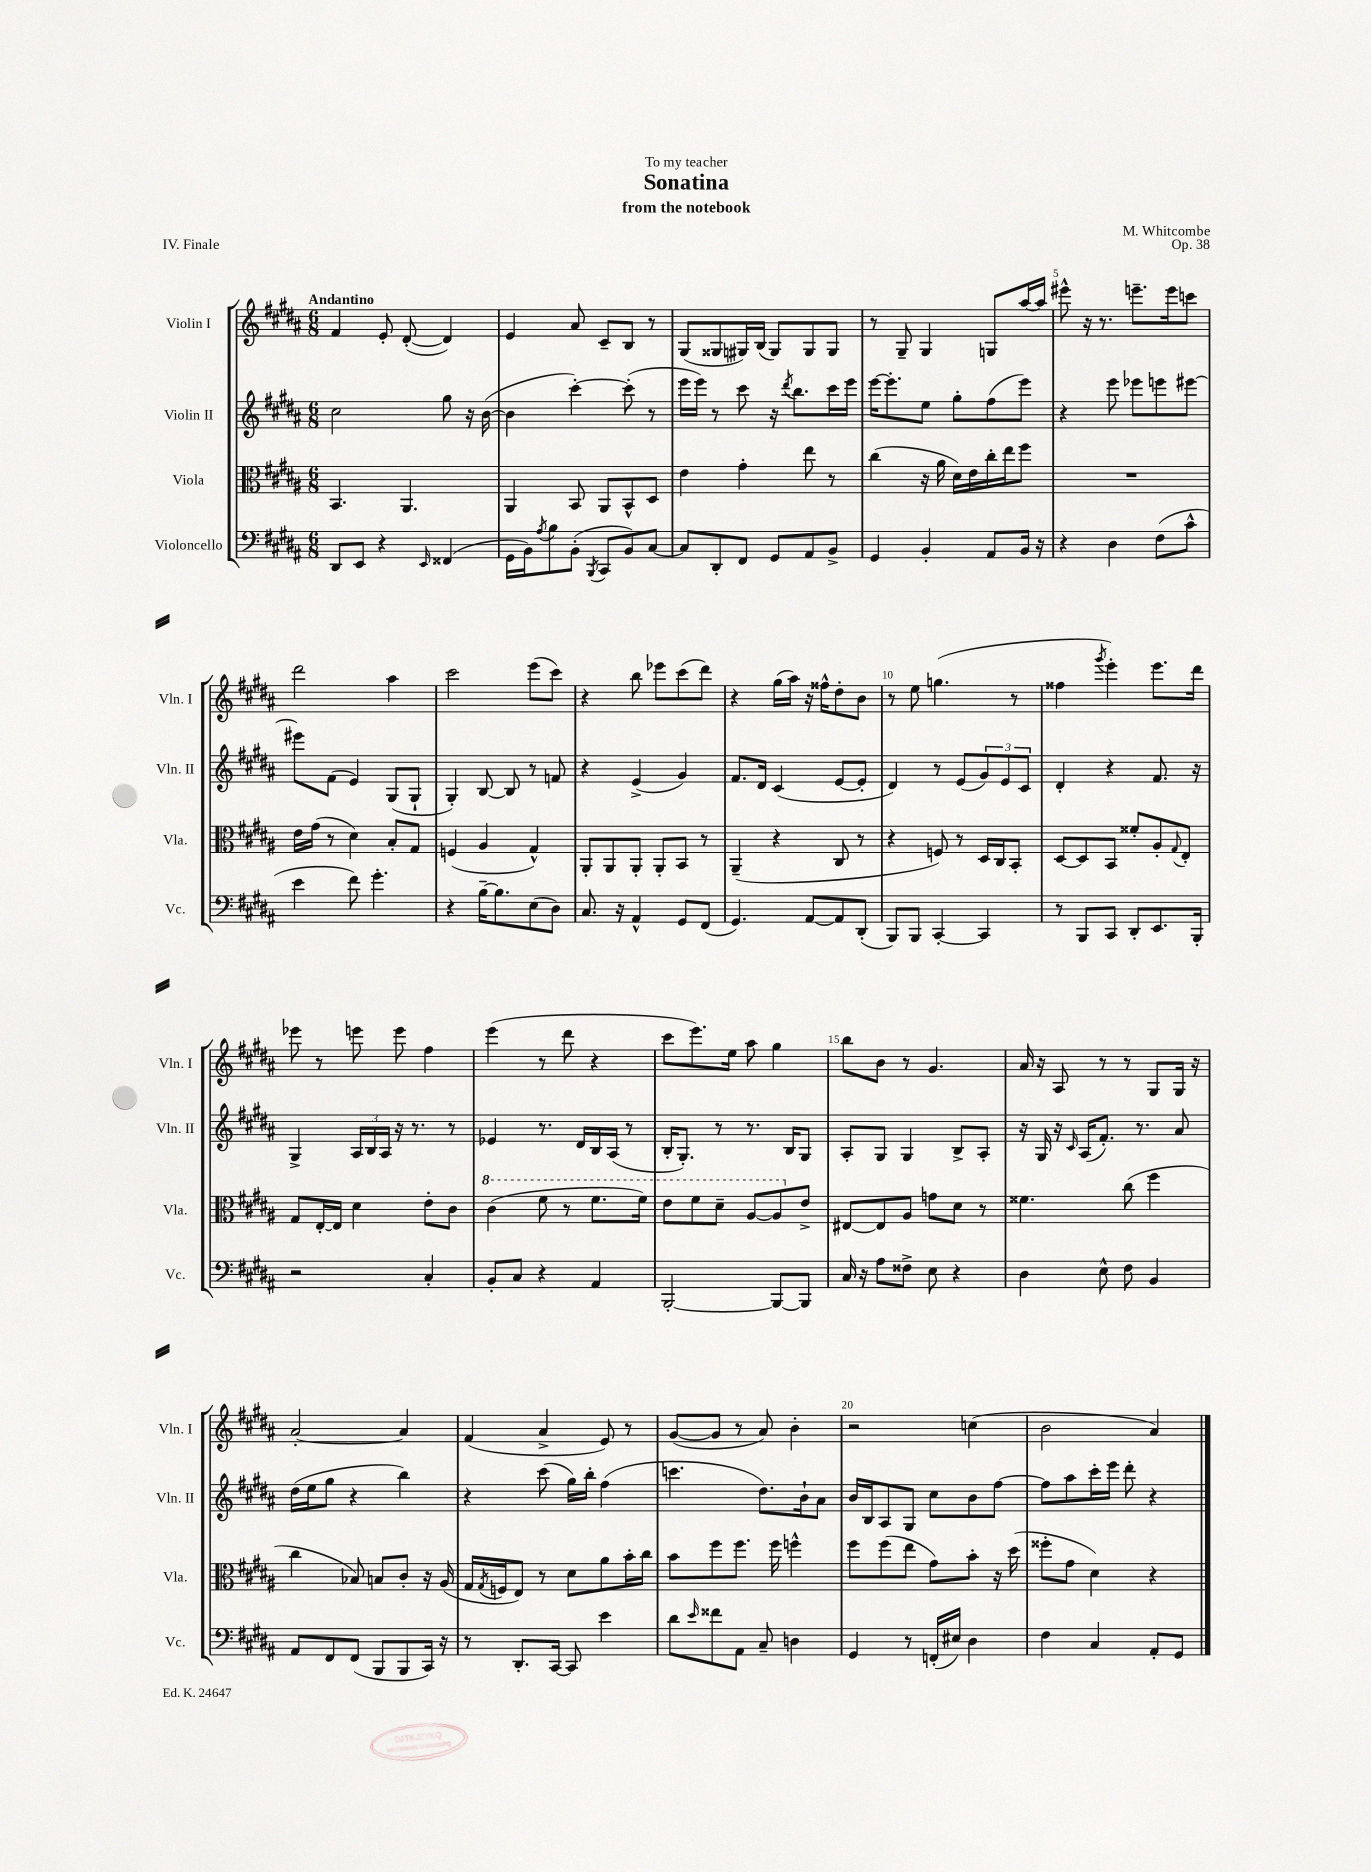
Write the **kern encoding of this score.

**kern	**kern	**kern	**kern
*part4	*part3	*part2	*part1
*staff4	*staff3	*staff2	*staff1
*I"Violoncello	*I"Viola	*I"Violin II	*I"Violin I
*I'Vc.	*I'Vla.	*I'Vln. II	*I'Vln. I
*clefF4	*clefC3	*clefG2	*clefG2
*k[f#c#g#d#a#]	*k[f#c#g#d#a#]	*k[f#c#g#d#a#]	*k[f#c#g#d#a#]
*M6/8	*M6/8	*M6/8	*M6/8
=1	=1	=1	=1
!	!	!	!LO:TX:a:B:t=Andantino
8DD#/L	4.BB/	2cc#\	4f#/
8EE/J	.	.	.
4r	.	.	8e'/
.	4.AA#/	.	([8d#'/
16qqEE/	.	.	.
(4FF##X/	.	8gg#\	4d#/])
.	.	16r	.
.	.	([16b\	.
=2	=2	=2	=2
16GG#\LL	4AA#/	4b\]	4e/
16BB\J)	.	.	.
8qA#/	.	.	.
8B\	.	.	.
(8BB'\J	8BB/	[4ccc#'\)	8a#/
8qBBB/	.	.	.
8CC#/L	8AA#/L	.	8c#~/L
8BB/)	8BB^^/	(8ccc#'\]	8B/J
[8C#/J	8D#/J	8r	8r
=3	=3	=3	=3
8C#/L]	4e\	16eee\LL	(8G#/L
.	.	16eee\JJ)	.
8DD#'/	.	8r	8G##X/
8FF#/J	4g#'\	8ccc#\	16G#X/L)
.	.	.	(16B/JJ
8GG#/L	.	16r	8G#/L)
.	.	8qddd#/	.
.	.	8.bb\L	.
8AA#/	8ee\	.	8G#/
8BB^/J	8r	16ccc#\L	8G#/J
.	.	16eee\JJ	.
=4	=4	=4	=4
4GG#/	(4cc#\	[16eee\KL	8r
.	.	8.eee'\]	.
.	.	.	8G#~/
4BB'/	16r	8ee\J	4G#/
.	16a#\	.	.
.	16d#\LL)	8gg#'\L	.
.	16e\	.	.
8AA#/L	16cc#'\	(8ff#\	8Gn/L
.	16ee\J	.	.
16BB/Jk	8ff#\J	8eee\J)	[16aa#/L
16r	.	.	16aa#/JJ]
=5	=5	=5	=5
4r	2.r	4r	8eee#X^^\
.	.	.	16r
.	.	.	8.r
4D#\	.	8eee\	.
.	.	8eee-X\L	8.eeen~\L
(8F#\L	.	8eeen\	.
.	.	.	16eee\k
8c#^^\J	.	[8eee#X\J	8cccn\J
!!LO:LB:g=z
=6	=6	=6	=6
4e\	16e\LL	8eee#X\L]	2ddd#\
.	(16g#\JJ	.	.
.	8r	(8f#\J	.
8f#\)	4d#\)	4e/)	.
4.g#'\	.	.	.
.	8B'/L	(8G#/L	4aa#\
.	8G#/J	8G#`/J	.
=7	=7	=7	=7
4r	(4Fn/	4G#'/)	2ccc#\
[16B~\KL	4A#/	[8B/	.
8.B\]	.	.	.
.	.	8B/]	.
(8E\	4G#^^/)	8r	(8eee\L
8D#\J)	.	8fn/	8ccc#\J)
=8	=8	=8	=8
8.C#/	8AA#'/L	4r	4r
.	8AA#/	.	.
16r	.	.	.
4AA#^^/	8AA#'/J	(4e^/	8bb\
.	8AA#'/L	.	8eee-X\L
8GG#/L	8BB/J	4g#/)	(8ccc#\
(8FF#/J	8r	.	8ddd#\J)
=9	=9	=9	=9
4.GG#/)	(4AA#~/	8.f#/L	4r
.	.	16d#/Jk	.
.	4r	(4c#/	(16gg#\LL
.	.	.	16aa#\JJ)
[8AA#/L	.	.	16r
.	.	.	16ff##X^^\KL
8AA#/]	8C#/	[8e/L	8dd#'\
(8DD#'/J	8r	8e'/J]	8b\J
=10	=10	=10	=10
8BBB/L)	4r	4d#/)	8r
8BBB/J	.	.	8ee\
[4CC#'/	8Fn/)	8r	(4.ggn\
.	8r	(8e/L	.
4CC#/]	16D#/LL	12g#/)	.
.	16C#/J	.	.
.	.	12e/	.
.	8BB'/J	.	8r
.	.	12c#/J	.
=11	=11	=11	=11
8r	[8D#/L	4d#'/	4ff##X\
8BBB/L	8D#/]	.	.
.	.	.	8qggg#/
8CC#/J	8BB/J	4r	4eee'\)
8DD#'/L	8f##X'/L	.	.
8.EE/	8A#'/	8.f#/	8.eee\L
.	8qqG#/	.	.
.	8E'/J	.	.
16BBB'/Jk	.	16r	16ddd#\Jk
!!LO:LB:g=z
=12	=12	=12	=12
2r	8G#/L	4G#^/	8eee-X\
.	[16E'/L	.	8r
.	16E/JJ]	.	.
.	4d#\	24A#/LL	8eeen\
.	.	24B/	.
.	.	24A#/JJ	.
.	.	16r	8eee\
.	.	8.r	.
4C#'/	8e'\L	.	4ff#\
.	8c#\J	8r	.
=13	=13	=13	=13
*	*8va	*	*
8BB'/L	(4cc#\	4e-X/	(4eee\
8C#/J	.	.	.
4r	8ff#\	8.r	8r
.	8r	.	8ddd#\
.	.	16d#/LL	.
4AA#/	8.ff#\L	16B/	4r
.	.	(16A#/JJ	.
.	.	8r	.
.	16ff#\Jk)	.	.
=14	=14	=14	=14
[2BBB'/	8ee\L	16B'/KL	8ccc#\L
.	.	8.G#'/J)	.
.	8ff#\	.	8.eee\)
.	8dd#~\J	8r	.
.	.	.	16ee\Jk
.	[8a#/L	8.r	8aa#\
8BBB/L_	8a#/]	.	4gg#\
.	.	16B/KL	.
*	*X8va	*	*
8BBB/J]	8e^/J	8G#/J	.
=15	=15	=15	=15
16C#/	[8E#X/L	8A#'/L	8bb\L
16r	.	.	.
8A#\L	8E#/]	8G#/J	8b\J
8F##X^\J	8A#/J	4G#/	8r
8E\	8gn\L	.	4.g#/
4r	8d#\J	8B^/L	.
.	8r	8A#'/J	.
=16	=16	=16	=16
4D#\	4.f##X\	16r	16a#/
.	.	16G#/	16r
.	.	16r	8A#/
.	.	16qqc#/	.
.	.	(16A#/KL	.
8E^^\	.	8.f#'/J)	8r
8F#\	(8cc#\	.	8r
.	.	8.r	.
4BB/	4ff#\	.	8G#/L
.	.	8a#/	16G#/Jk
.	.	.	16r
!!LO:LB:g=z
=17	=17	=17	=17
8AA#/L	4cc#\	(16dd#\LL	[2a#'/
.	.	16ee\J	.
8FF#/	.	8gg#\J	.
(8FF#/J	8B-X/)	4r	.
8BBB/L	8Bn/L	.	.
8BBB/	8c#'/J	4bb\)	4a#/]
16CC#/Jk)	16r	.	.
16r	(16A#/	.	.
=18	=18	=18	=18
8r	16G#/LL	4r	(4f#/
.	8qG#/	.	.
.	16Fn/J	.	.
8.DD#'/L	8E/J)	.	.
.	8r	(8ccc#\	4a#^/
[16CC#/Jk	.	.	.
8CC#/]	8d#\L	16gg#\LL)	.
.	.	16bb'\JJ	.
4e\	8a#\	(4ff#\	8e/)
.	16b'\L	.	8r
.	16cc#\JJ	.	.
=19	=19	=19	=19
8d#\L	8b\L	4.cccn\	([8g#/L
16qqe/	.	.	.
8f##X\	8ff#\	.	8g#/J]
8AA#\J	8.ff#\J	.	8r
8C#~/	.	8.dd#\L)	8a#/)
.	16ff#\	.	.
4Dn\	4ffn^^\	.	4b'\
.	.	16b`\k	.
.	.	8a#\J	.
=20	=20	=20	=20
4GG#/	8ff#\L	16b/LL	2r
.	.	16B/J	.
.	(8ff#\	8A#/	.
8r	8ee\J	8G#/J	.
(16FFn'/LL	8g#\L)	8cc#\L	.
16E#X/JJ)	.	.	.
4D#\	8b'\J	8b\	(4ccn\
.	16r	[8ff#\J	.
.	(16dd#\	.	.
=21	=21	=21	=21
4F#\	8ff##X'\L	8ff#\L]	2b\
.	8g#\J	8aa#\	.
4C#/	4d#\)	16ccc#'\L	.
.	.	16eee\JJ	.
.	.	8ddd#'\	.
8AA#'/L	4r	4r	4a#/)
8GG#/J	.	.	.
==	==	==	==
*-	*-	*-	*-
